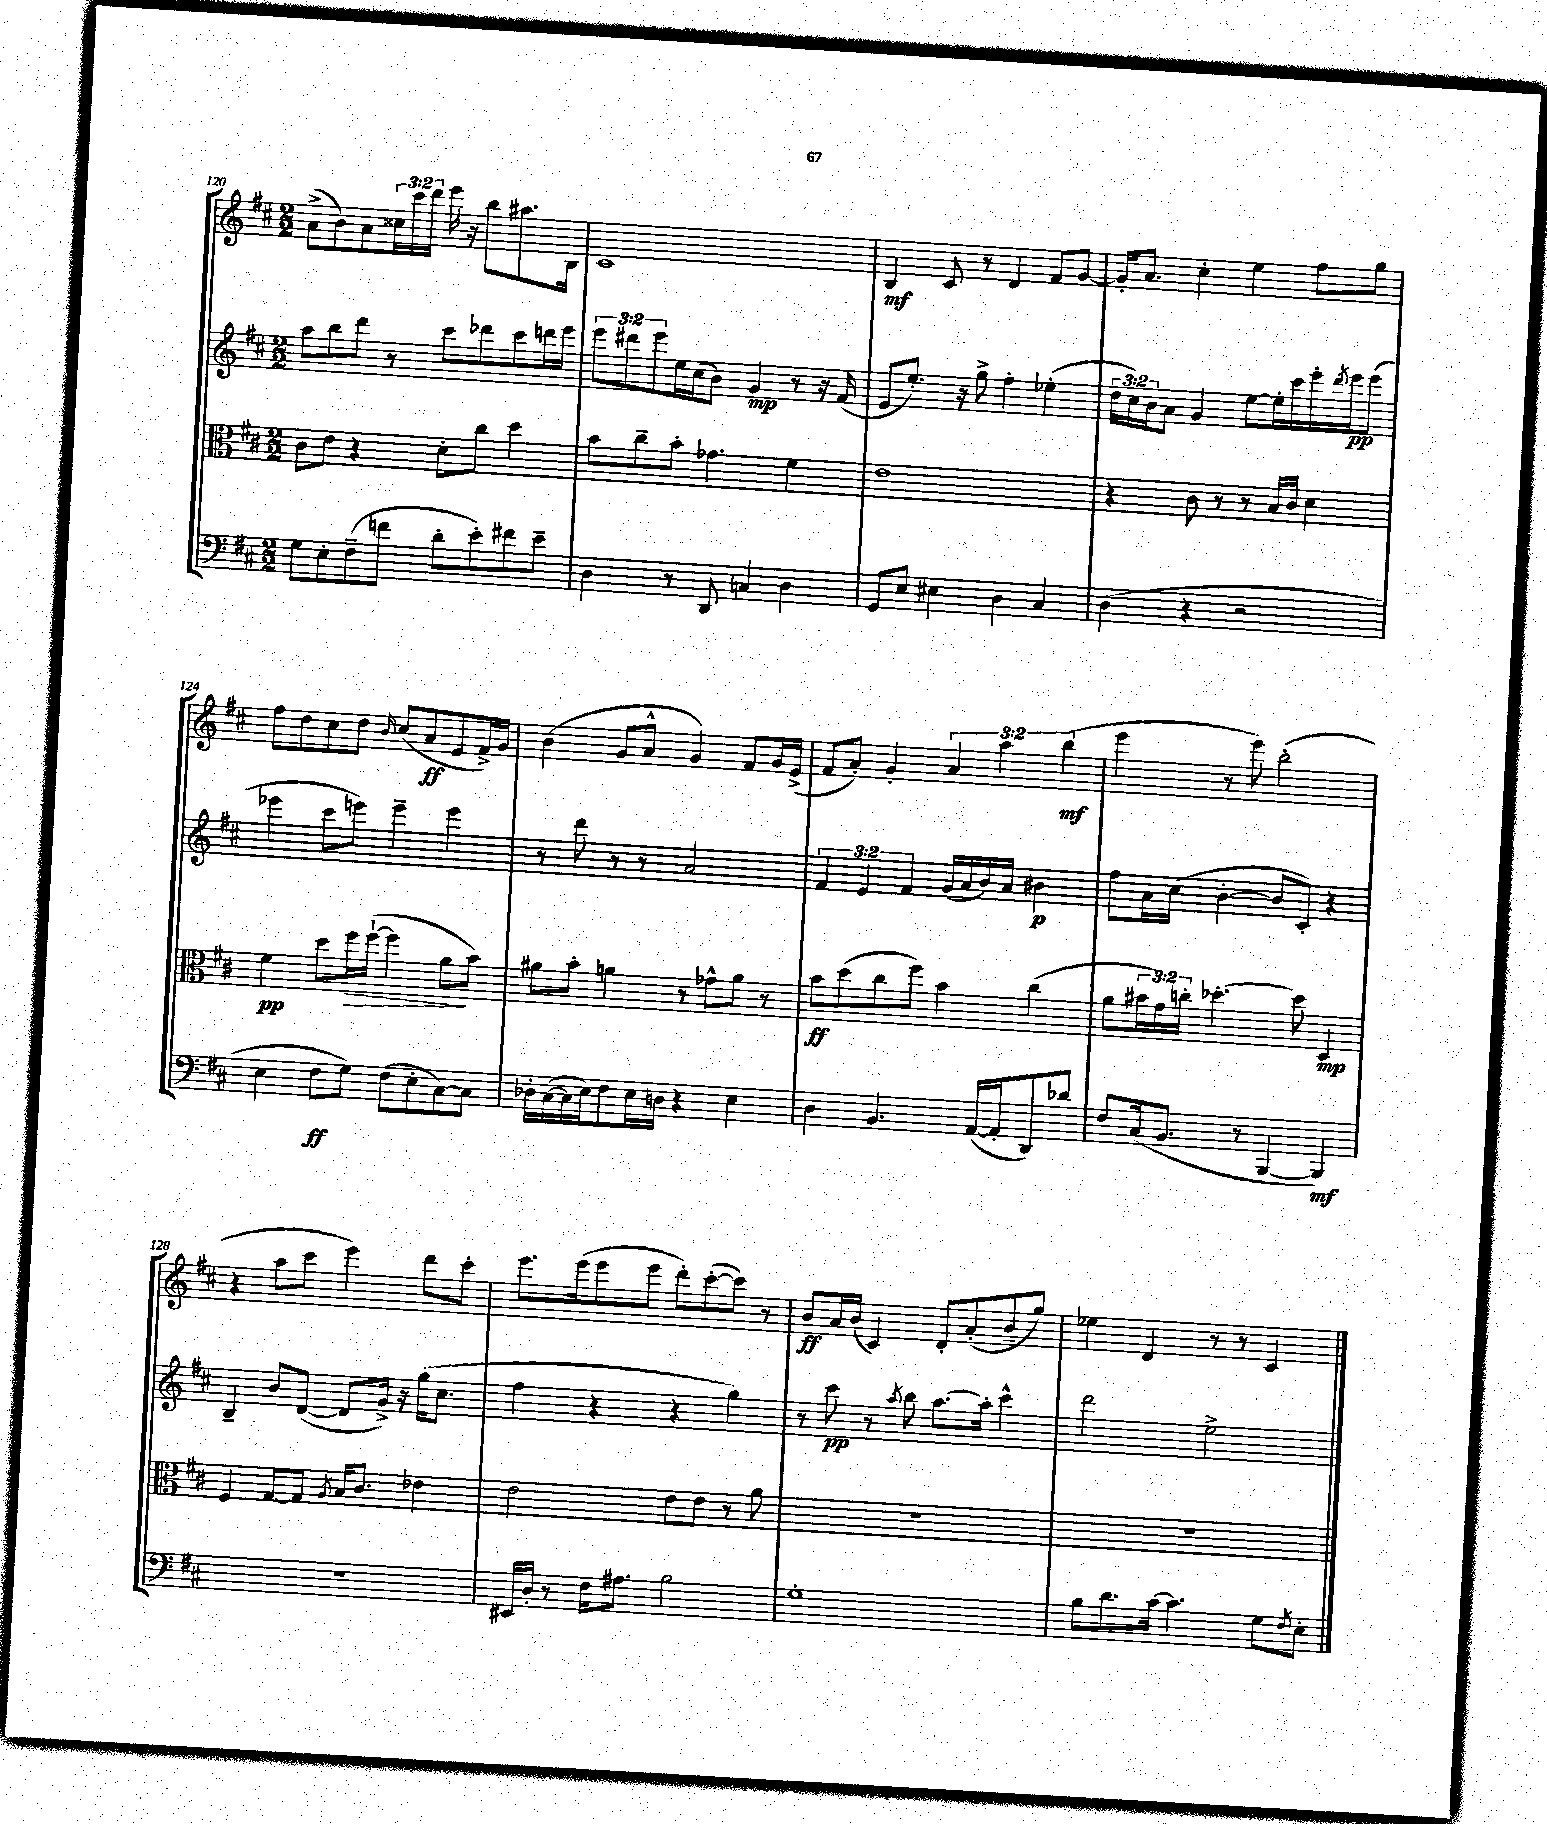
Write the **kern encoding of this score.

**kern	**dynam	**kern	**dynam	**kern	**dynam	**kern	**dynam
*part4	*part4	*part3	*part3	*part2	*part2	*part1	*part1
*staff4	*staff4	*staff3	*staff3	*staff2	*staff2	*staff1	*staff1
*clefF4	*	*clefC3	*	*clefG2	*	*clefG2	*
*k[f#c#]	*	*k[f#c#]	*	*k[f#c#]	*	*k[f#c#]	*
*M2/2	*	*M2/2	*	*M2/2	*	*M2/2	*
=120	=120	=120	=120	=120	=120	=120	=120
8G\L	.	8c#\L	.	8aa\L	.	(8a^\L	.
8E'\	.	8e\J	.	8bb\	.	8b\)	.
(8F#~\	.	4r	.	8ddd\J	.	8a\	.
8fn\J	.	.	.	8r	.	24cc##X\L	.
.	.	.	.	.	.	24ccc#\	.
.	.	.	.	.	.	24ddd\JJ	.
8d'\L	.	8d'\L	.	8ccc#\L	.	16eee\	.
.	.	.	.	.	.	16r	.
8e'\)	.	8cc#\J	.	8ddd-X\	.	8bb\L	.
8f#X\	.	4dd\	.	8ccc#\	.	8.aa#X\	.
8e~\J	.	.	.	16dddn\L	.	.	.
.	.	.	.	16eee\JJ	.	16B\Jk	.
=121	=121	=121	=121	=121	=121	=121	=121
4D\	.	8b\L	.	12eee\L	.	1c#	.
.	.	.	.	12ddd#X\	.	.	.
.	.	8cc#~\	.	.	.	.	.
.	.	.	.	12eee\	.	.	.
8r	.	8b'\J	.	16ee\L	.	.	.
.	.	.	.	(16cc#\J	.	.	.
8DD/	.	4.g-X\	.	8b\J)	.	.	.
4Cn/	.	.	.	4g/	mp	.	.
4D\	.	4f#\	.	8r	.	.	.
.	.	.	.	16r	.	.	.
.	.	.	.	(16f#/	.	.	.
=122	=122	=122	=122	=122	=122	=122	=122
8GG/L	.	1e	.	8e/L	.	4B/	mf
8E/J	.	.	.	8.ee'/J)	.	.	.
4E#X\	.	.	.	.	.	8c#/	.
.	.	.	.	16r	.	.	.
.	.	.	.	8gg^\	.	8r	.
4D\	.	.	.	4ff#'\	.	4d/	.
4C#/	.	.	.	(4ee-X'\	.	8f#/L	.
.	.	.	.	.	.	[8g/J	.
=123	=123	=123	=123	=123	=123	=123	=123
(4D\	.	4r	.	24dd\LL	.	16g'/KL]	.
.	.	.	.	24cc#\)	.	.	.
.	.	.	.	.	.	8.a/J	.
.	.	.	.	24b\J	.	.	.
.	.	.	.	8a\J	.	.	.
4r	.	8c#\	.	4g/	.	4cc#'\	.
.	.	8r	.	.	.	.	.
2r	.	8r	.	[8ee\L	.	4ee\	.
.	.	16B/LL	.	16ee'\L]	.	.	.
.	.	16c#/JJ	.	16ccc#\	.	.	.
.	.	4d\	.	16eee'\	.	8ff#\L	.
.	.	.	.	8qddd/	.	.	.
.	.	.	.	16eee\J	pp	.	.
.	.	.	.	(8eee\J	.	8gg\J	.
!!LO:LB:g=z
=124	=124	=124	=124	=124	=124	=124	=124
4E\	.	4f#\	pp	4eee-X\	.	8ff#\L	.
.	.	.	.	.	.	8dd\	.
8F#\L	ff	8dd\L	.	8ccc#\L	.	8cc#\	.
!	!	!	!LO:HP:b	!	!	!	!
8G\J)	.	16ff#\L	>	8eeen\J)	.	8dd\J	.
.	.	([16ff#`\JJ	.	.	.	.	.
.	.	.	.	.	.	16qqb/	.
(8F#\L	.	4ff#\]	.	4eee~\	.	(8cc#/L	.
8E'\	.	.	.	.	.	8a/	ff
[8C#\)	.	8a\L	.	4eee\	.	8e/	.
8C#\J]	.	8b\J)	]	.	.	16f#^/L)	.
.	.	.	.	.	.	16g/JJ	.
=125	=125	=125	=125	=125	=125	=125	=125
16D-X'\LL	.	8a#X\L	.	8r	.	(4b\	.
([16C#\	.	.	.	.	.	.	.
16C#\]	.	8b'\J	.	8ddd\	.	.	.
16E\J)	.	.	.	.	.	.	.
8F#\	.	4an\	.	8r	.	8g/L	.
16E\L	.	.	.	8r	.	8a^^/J	.
16Dn\JJ	.	.	.	.	.	.	.
4r	.	8r	.	2a/	.	4g/)	.
.	.	8g-X^^\L	.	.	.	.	.
4E\	.	8a\J	.	.	.	8f#/L	.
.	.	8r	.	.	.	16g/L	.
.	.	.	.	.	.	(16e^/JJ	.
=126	=126	=126	=126	=126	=126	=126	=126
4D\	.	8b\L	ff	6f#/	.	8f#/L	.
.	.	(8dd\	.	.	.	8a'/J)	.
.	.	.	.	6e/	.	.	.
4.BB/	.	8cc#\	.	.	.	4g'/	.
.	.	.	.	6f#/	.	.	.
.	.	8ff#\J)	.	.	.	.	.
.	.	4b\	.	(16g/LL	.	6a/	.
.	.	.	.	16a/	.	.	.
([16AA/LL	.	.	.	16b/)	.	.	.
.	.	.	.	.	.	6aa\	.
16AA'/J]	.	.	.	16a/JJ	.	.	.
8DD/)	.	(4cc#\	.	4b#X\	p	.	.
.	.	.	.	.	.	(6bb\	mf
8d-X/J	.	.	.	.	.	.	.
=127	=127	=127	=127	=127	=127	=127	=127
8F#/L	.	8a\L	.	8ff#\L	.	4eee\	.
(16C#/k	.	24b#X\L	.	16a\L	.	.	.
.	.	24g\)	.	.	.	.	.
8.BB/J	.	.	.	(16cc#\JJ	.	.	.
.	.	24ccn'\JJ	.	.	.	.	.
.	.	[4.dd-X'\	.	[4b'\	.	8r	.
8r	.	.	.	.	.	8eee\)	.
[4BBB/	.	.	.	8b/L]	.	(2bb'\	.
.	.	8dd-\]	.	8c#'/J)	.	.	.
4BBB/])	mf	4D/	mp	4r	.	.	.
!!LO:LB:g=z
=128	=128	=128	=128	=128	=128	=128	=128
1r	.	4F#/	.	4B~/	.	4r	.
.	.	[8G/L	.	8b/L	.	8aa\L	.
.	.	8G/J]	.	([8d/J	.	8ccc#\J	.
.	.	8qA/	.	.	.	.	.
.	.	16B/KL	.	8d/L]	.	4eee\)	.
.	.	8.c#/J	.	.	.	.	.
.	.	.	.	16g^/Jk)	.	.	.
.	.	.	.	16r	.	.	.
.	.	4e-X\	.	(16gg\KL	.	8ddd\L	.
.	.	.	.	8.cc#\J	.	.	.
.	.	.	.	.	.	8ccc#'\J	.
=129	=129	=129	=129	=129	=129	=129	=129
16EE#X/LL	.	2e\	.	4ff#\	.	8.eee\L	.
16D'/JJ	.	.	.	.	.	.	.
8r	.	.	.	.	.	.	.
.	.	.	.	.	.	(16eee\k	.
16F#\KL	.	.	.	4r	.	8eee\	.
8.A#X\J	.	.	.	.	.	.	.
.	.	.	.	.	.	8eee\J	.
2B\	.	8e\L	.	4r	.	8ddd'\L)	.
.	.	8e\J	.	.	.	([8ccc#'\	.
.	.	8r	.	4gg\)	.	8ccc#\J])	.
.	.	8a\	.	.	.	8r	.
=130	=130	=130	=130	=130	=130	=130	=130
1G'	.	1r	.	8r	.	8b/L	ff
.	.	.	.	8ccc#\	pp	16a/L	.
.	.	.	.	.	.	(16b/JJ	.
.	.	.	.	8r	.	4c#/)	.
.	.	.	.	8qaa/	.	.	.
.	.	.	.	8bb\	.	.	.
.	.	.	.	[8.aa\L	.	8d'/L	.
.	.	.	.	.	.	(8a'/	.
.	.	.	.	16aa'\Jk]	.	.	.
.	.	.	.	4ccc#^^\	.	8b~/	.
.	.	.	.	.	.	8gg/J)	.
=131	=131	=131	=131	=131	=131	=131	=131
8B\L	.	1r	.	2ddd\	.	4ee-X\	.
8.d\	.	.	.	.	.	.	.
.	.	.	.	.	.	4d/	.
[16c#\Jk	.	.	.	.	.	.	.
4.c#\]	.	.	.	.	.	.	.
.	.	.	.	2ee^\	.	8r	.
.	.	.	.	.	.	8r	.
8G\L	.	.	.	.	.	4c#/	.
8qF#/	.	.	.	.	.	.	.
8E'\J	.	.	.	.	.	.	.
==	==	==	==	==	==	==	==
*-	*-	*-	*-	*-	*-	*-	*-
